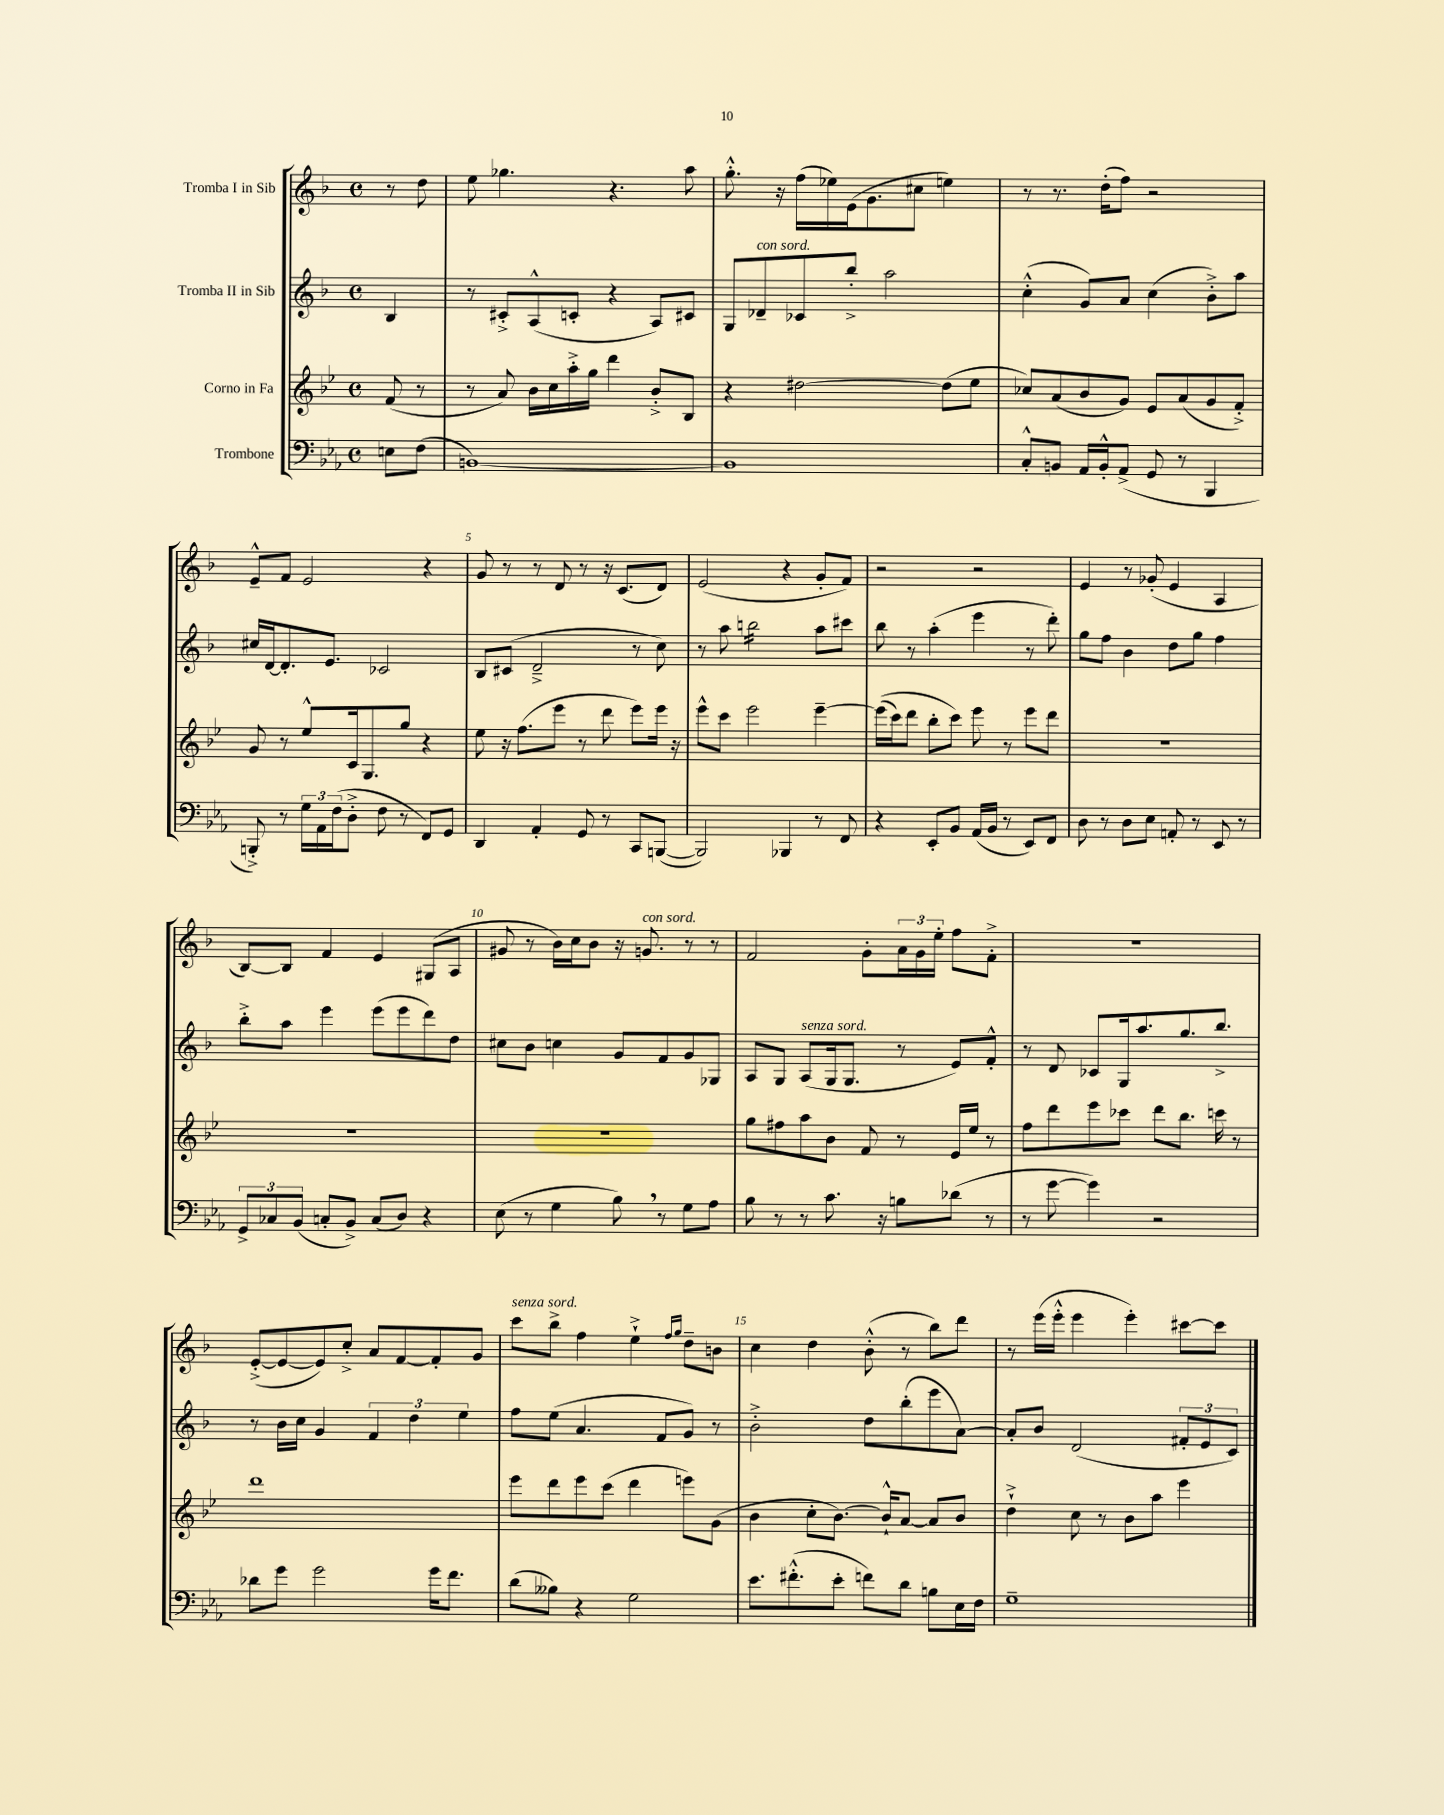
<<
\new StaffGroup <<
\new Staff = "s0" \with { instrumentName = "Tromba I in Sib" } {
    \clef treble \key f \major \defaultTimeSignature \time 4/4 \partial 4
    r8 d''8 |
    e''8 ges''4. r4. a''8 |
    g''8.-.-^ r16 f''16( ees''16) e'16( g'8. cis''8 e''4) |
    r8 r8. d''16-.( f''8) r2 |
    e'8---^ f'8 e'2 r4 |
    g'8 r8 r8 d'8 r8 r16 c'8.( d'8) |
    e'2( r4 g'8-. f'8) |
    r2 r2 |
    e'4 r8 ges'8-.( e'4 a4 |
    bes8~) bes8 f'4 e'4 gis8( a8 |
    gis'8 r8 bes'16) c''16 bes'8 r16 g'8.^\markup { \italic "con sord." } r8 r8 |
    f'2 g'8-. \tuplet 3/2 { a'16 g'16 e''16-. } f''8 f'8-.-> |
    R1 |
    e'8~-.->( e'8~ e'8) c''8-.-> a'8 f'8~ f'8-. g'8 |
    c'''8^\markup { \italic "senza sord." } bes''8-> f''4 e''4-!-> \grace { f''16 g''16 } d''8-- b'8 |
    c''4 d''4 bes'8-.-^( r8 bes''8) d'''8 |
    r8 e'''16( e'''16-.-^ e'''4 e'''4-.) cis'''8~ cis'''8 \bar "|." |
}
\new Staff = "s1" \with { instrumentName = "Tromba II in Sib" } {
    \clef treble \key f \major \defaultTimeSignature \time 4/4 \partial 4
    bes4 |
    r8 cis'8-.-> a8-^( c'8-. r4 a8) cis'8 |
    g8 des'8--^\markup { \italic "con sord." } ces'8 bes''8-.-> a''2 |
    c''4-.-^( g'8) a'8 c''4( bes'8-.->) a''8 |
    cis''16 d'16~ d'8.-. e'8. ces'2 |
    bes8 cis'8( d'2---> r8 c''8) |
    r8 a''8 b''2:16 a''8 cis'''8 |
    bes''8 r8 a''4-.( e'''4 r8 d'''8-.) |
    g''8 f''8 bes'4 d''8 g''8 f''4 |
    bes''8-.-> a''8 e'''4 e'''8( e'''8 d'''8) d''8 |
    cis''8 bes'8 c''4 g'8 f'8 g'8 ges8 |
    a8 g8 a8^\markup { \italic "senza sord." }( g16 g8. r8 e'8) f'8-.-^ |
    r8 d'8 ces'8 g16 a''8. g''8. bes''8.-> |
    r8 bes'16 c''16 g'4 \tuplet 3/2 { f'4 d''4 e''4 } |
    f''8 e''8( a'4. f'8 g'8) r8 |
    bes'2-.-> d''8 bes''8-.( e'''8 a'8~) |
    a'8-. bes'8 d'2( \tuplet 3/2 { fis'8-. e'8 c'8) } \bar "|." |
}
\new Staff = "s2" \with { instrumentName = "Corno in Fa" } {
    \clef treble \key bes \major \defaultTimeSignature \time 4/4 \partial 4
    f'8( r8 |
    r8 a'8) bes'16 c''16 a''16-.-> g''16 d'''4 bes'8-.-> bes8 |
    r4 dis''2~ dis''8( ees''8 |
    ces''8) a'8( bes'8 g'8) ees'8 a'8( g'8 f'8-.->) |
    g'8 r8 ees''8-^ c'16 g8. g''8 r4 |
    ees''8 r16 f''8.( ees'''8 r8 d'''8 ees'''8) ees'''16 r16 |
    ees'''8-^ c'''8 ees'''2 ees'''4~-- |
    ees'''16(\( c'''16) d'''8 bes''8-. c'''8\) ees'''8 r8 ees'''8 d'''8 |
    R1 |
    R1 |
    R1 |
    g''8 fis''8 a''8 bes'8 f'8 r8 ees'16 ees''16 r8 |
    f''8 d'''8 ees'''8 ces'''8 d'''8 bes''8. c'''16 r8 |
    d'''1 |
    ees'''8 d'''8 ees'''8 c'''8( d'''4 e'''8) g'8( |
    bes'4 c''8-. bes'8.~) bes'16-!-^ a'8~ a'8 bes'8 |
    d''4-!-> c''8 r8 bes'8 a''8 ees'''4 \bar "|." |
}
\new Staff = "s3" \with { instrumentName = "Trombone" } {
    \clef bass \key ees \major \defaultTimeSignature \time 4/4 \partial 4
    e8 f8( |
    b,1~) |
    b,1 |
    c8-.-^ b,8 aes,16 b,16-.-^ aes,8->( g,8 r8 bes,,4 |
    b,,8-.->) r8 \tuplet 3/2 { g16 aes,16 f16( } d8-.-> f8 r8 f,8) g,8 |
    d,4 aes,4-. g,8 r8 c,8 b,,8~( |
    b,,2) bes,,4 r8 f,8 |
    r4 ees,8-. bes,8 aes,16( bes,16 r8 ees,8) f,8 |
    d8 r8 d8 ees8 a,8-. r8 ees,8 r8 |
    \tuplet 3/2 { g,8-> ces8 bes,8( } c8-. bes,8->) c8( d8) r4 |
    ees8( r8 g4 bes8) \breathe r8 g8 aes8 |
    bes8 r8 r8 c'8. r16 b8 des'8( r8 |
    r8 g'8~ g'4) r2 |
    des'8 g'8 g'2 g'16 f'8. |
    d'8( beses8) r4 g2 |
    ees'8. fis'8.-.-^( ees'8-. f'8) d'8 b8 ees16 f16 |
    g1-- \bar "|." |
}
>>
>>
\layout { \context { \Score \override BarNumber.break-visibility = ##(#f #t #t) barNumberVisibility = #(every-nth-bar-number-visible 5) } }
